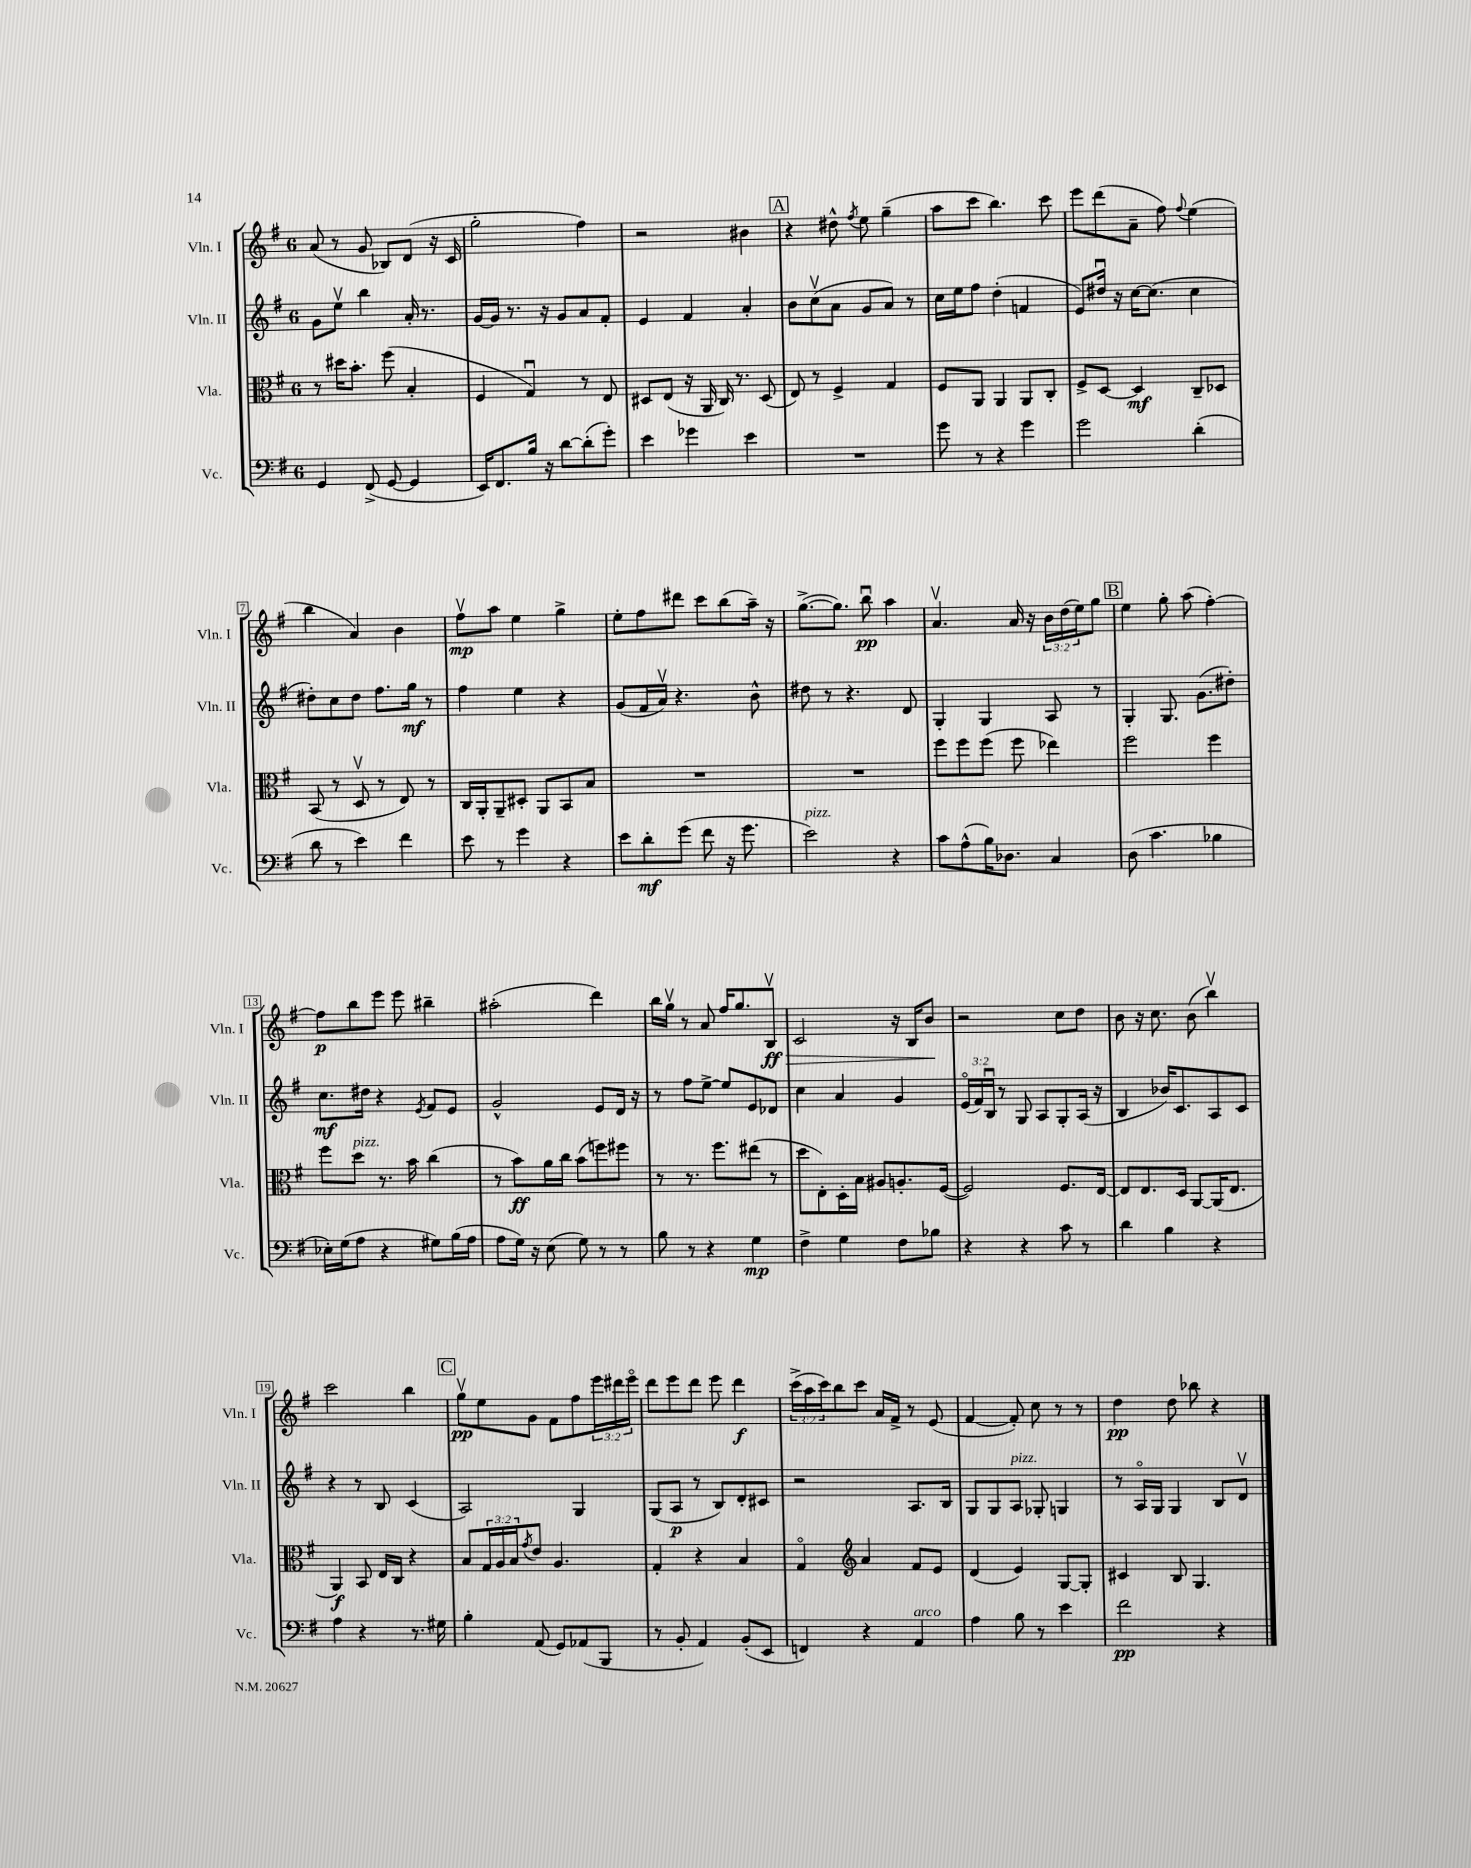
<<
\new StaffGroup <<
\new Staff = "s0" \with { instrumentName = "Vln. I" shortInstrumentName = "Vln. I" } {
    \clef treble \key g \major \once \override Staff.TimeSignature.style = #'single-digit \time 6/8 \override Staff.TupletNumber.text = #tuplet-number::calc-fraction-text
    a'8( r8 g'8 bes8) d'8( r16 c'16 |
    g''2-. fis''4) |
    r2 bis'4 |
    \mark \markup { \box "A" } r4 dis''8-^ \acciaccatura { fis''8 } e''8 g''4--( |
    a''8 c'''8 b''4.) c'''8 |
    e'''8 d'''8( a'8-- fis''8) \appoggiatura { fis''8 } e''4( |
    b''4 a'4) b'4 |
    fis''8\upbow\mp a''8 e''4 g''4-> |
    e''8-. fis''8 dis'''8 c'''8 b''8( a''16--) r16 |
    g''8.~->( g''8.) b''8\downbow\pp a''4 |
    a'4.\upbow a'16 r16 \tuplet 3/2 { b'16 d''16( e''16) } g''8 |
    \mark \markup { \box "B" } e''4 g''8-. a''8( fis''4~-.) |
    fis''8\p b''8 e'''8 e'''8 bis''4-- |
    ais''2-.( d'''4) |
    b''16 g''16\upbow r8 a'8 fis''16 g''8. b8\upbow\ff\> |
    c'2 r16 b16 b'8\! |
    r2 c''8 d''8 |
    b'8 r16 c''8. b'8( b''4\upbow) |
    c'''2 b''4 |
    \mark \markup { \box "C" } g''8\upbow\pp e''8 g'8 fis'8 fis''8 \tuplet 3/2 { e'''16 dis'''16 e'''16\flageolet } |
    d'''8 e'''8 d'''8 e'''8 d'''4\f |
    \tuplet 3/2 { c'''16->( a''16 c'''16) } b''8 c'''8 a'16 fis'16-> r8 e'8( |
    fis'4~ fis'8-.) c''8 r8 r8 |
    d''4\pp d''8 bes''8 r4 \bar "|." |
}
\new Staff = "s1" \with { instrumentName = "Vln. II" shortInstrumentName = "Vln. II" } {
    \clef treble \key g \major \once \override Staff.TimeSignature.style = #'single-digit \time 6/8 \override Staff.TupletNumber.text = #tuplet-number::calc-fraction-text
    g'8 e''8\upbow b''4 a'16-. r8. |
    g'16~ g'16 r8. r16 g'8 a'8 fis'8-. |
    e'4 fis'4 a'4-. |
    \mark \markup { \box "A" } b'8 c''8\upbow( a'8 g'8 a'8) r8 |
    c''16 e''16 fis''8 d''4-.( f'4 |
    e'8) dis''16\downbow r16 c''16~ c''8.( c''4 |
    dis''8-.) c''8 dis''8 fis''8. g''16\mf r8 |
    fis''4 e''4 r4 |
    g'8( fis'16 a'16\upbow) r4. b'8-^ |
    dis''8 r8 r4. d'8 |
    g4-. g4 a8 r8 |
    \mark \markup { \box "B" } g4-. g8. g'8.( dis''8-.) |
    c''8.\mf dis''16 r4 \acciaccatura { e'8 } fis'8 e'8 |
    g'2-^ e'8 d'16 r16 |
    r8 fis''8 e''8~-> e''8 e'8 des'8 |
    c''4 a'4 g'4 |
    \tuplet 3/2 { e'16\flageolet( fis'16) b16\downbow } r8 g8 a8 g8-. a16( r16 |
    b4 bes'16) c'8. a8 c'8 |
    r4 r8 b8 c'4( |
    \mark \markup { \box "C" } a2) g4 |
    g8( a8\p r8 b8) d'8-. cis'8 |
    r2 a8. b16 |
    g8 g8 a8^\markup { \italic "pizz." } ges8-. g4 |
    r8 a16\flageolet g16 g4 b8 d'8\upbow \bar "|." |
}
\new Staff = "s2" \with { instrumentName = "Vla." shortInstrumentName = "Vla." } {
    \clef alto \key g \major \once \override Staff.TimeSignature.style = #'single-digit \time 6/8 \override Staff.TupletNumber.text = #tuplet-number::calc-fraction-text
    r8 dis''16 b'8.-. fis''8( b4-. |
    fis4 g4\downbow) r8 e8 |
    dis8 e8( r16 a,16 c16) r8. dis8( |
    \mark \markup { \box "A" } e8) r8 fis4-> g4 |
    fis8 a,8 a,4 a,8 c8-. |
    fis8-> d8~ d4\mf c8-- des8 |
    b,8( r8 d8\upbow r8 e8) r8 |
    c16 a,16-. a,8-- dis8-. a,8 b,8 b8 |
    R2. |
    R2. |
    fis''8 fis''8 fis''8( fis''8 ees''4) |
    \mark \markup { \box "B" } fis''2 fis''4 |
    fis''8 d''8^\markup { \italic "pizz." } r8. b'16 c''4( |
    r8 b'8\ff) a'16 c''16 b'8( f''8) fis''8 |
    r8 r8. fis''8. eis''8( r8 |
    d''8 e8-.) d16-. b16 ais8 a8.-. fis16~( |
    fis2) fis8. e16~ |
    e8 e8. d16 a,8~ a,16( e8. |
    a,4\f) b,8 e16 c16 r4 |
    \mark \markup { \box "C" } b8 \tuplet 3/2 { g16 a16 b16 } \acciaccatura { g'8 } e'8 a4. |
    g4-. r4 b4 |
    g4\flageolet \clef treble a'4 fis'8 e'8 |
    d'4( e'4) g8~ g8-. |
    cis'4 b8 g4. \bar "|." |
}
\new Staff = "s3" \with { instrumentName = "Vc." shortInstrumentName = "Vc." } {
    \clef bass \key g \major \once \override Staff.TimeSignature.style = #'single-digit \time 6/8
    g,4 fis,8->( g,8~ g,4 |
    e,16) fis,8. b16 r16 d'8~ d'8-.( g'8-.) |
    e'4 ges'4 e'4 |
    \mark \markup { \box "A" } R2. |
    g'8 r8 r4 g'4 |
    g'2 d'4-.( |
    d'8 r8 e'4) fis'4 |
    e'8 r8 g'4 r4 |
    e'8 d'8-.\mf g'8( fis'8 r16 g'8. |
    e'2^\markup { \italic "pizz." }) r4 |
    c'8 a8-^( b16) des8. c4 |
    \mark \markup { \box "B" } d8( c'4. bes4 |
    ees16-.) g16( a8 r4 gis8) b16( a16 |
    a8 g16) r16 e8( g8) r8 r8 |
    b8 r8 r4 g4\mp |
    fis4-> g4 fis8 bes8 |
    r4 r4 c'8 r8 |
    d'4 b4 r4 |
    a4 r4 r8. gis16 |
    \mark \markup { \box "C" } b4-. a,8( g,8) aes,8( b,,8 |
    r8 b,8-. a,4) b,8-.( e,8 |
    f,4) r4 a,4^\markup { \italic "arco" } |
    a4 b8 r8 e'4 |
    fis'2\pp r4 \bar "|." |
}
>>
>>
\layout { \context { \Score \override BarNumber.stencil = #(make-stencil-boxer 0.1 0.3 ly:text-interface::print) } }
